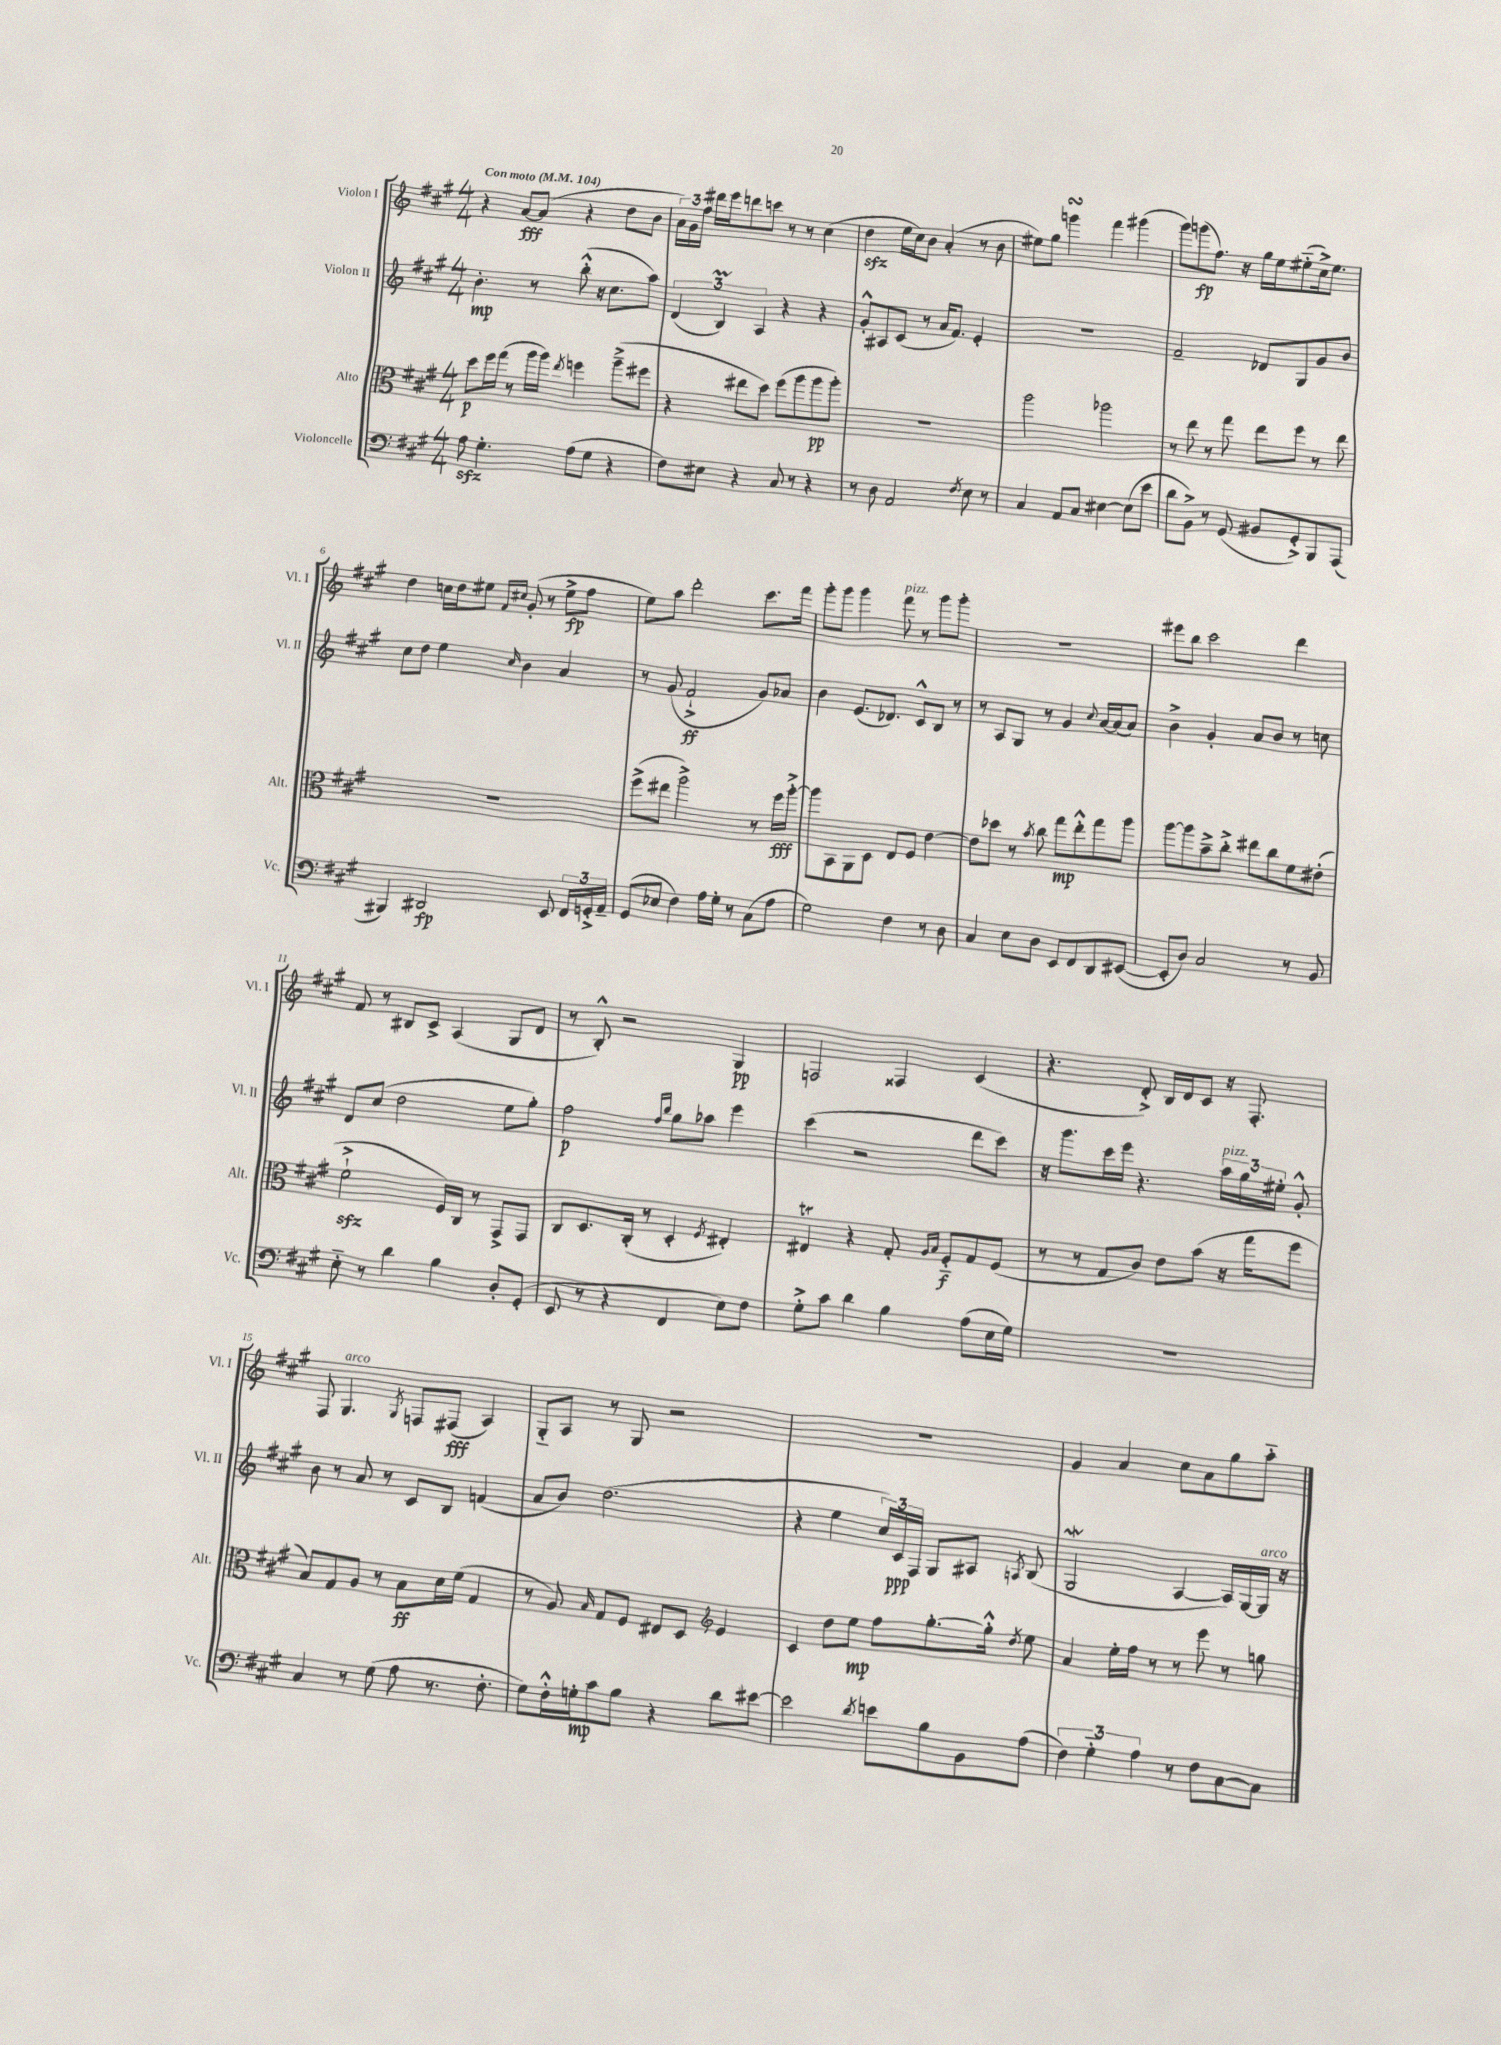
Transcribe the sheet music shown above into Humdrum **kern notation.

**kern	**kern	**kern	**kern
*staff4	*staff3	*staff2	*staff1
*clefF4	*clefC3	*clefG2	*clefG2
*k[f#c#g#]	*k[f#c#g#]	*k[f#c#g#]	*k[f#c#g#]
*M4/4	*M4/4	*M4/4	*M4/4
*MM104	*MM104	*MM104	*MM104
8A\	8dd\L	4.b'\	4r
4.G#'\	16ff#\L	.	.
.	(16gg#\JJ	.	.
.	8r	.	[8a/L
.	16aa\LL	8r	(8a/]J
.	16aa\JJ)	.	.
.	8qee/	.	.
(8A\L	4ff\	(8bb'^^\	4r
8G#\J	.	16r	.
.	.	8.cc#\L	.
4r	(8aa~^\L	.	8dd\L
.	8ff#\J	8aa\J)	8b\J
=	=	=	=
8F#\L)	4r	(6d/	24a\LL)
.	.	.	24g#\
.	.	.	24ff#\JJ
8E#\J	.	.	16ddd#\LL
.	.	6B/)	.
.	.	.	16eee\J
4r	8ee#\L	.	8ddd\
.	.	6A/	.
.	8dd\J)	.	8ccc\J
8C#/	(8ff#\L	4r	8r
8r	8aa\	.	8r
4r	8aa\	4r	(4cc#\
.	8aa'\J)	.	.
=	=	=	=
8r	1r	8g#'^^/L	4dd\
8D\	.	8A#/	.
2AA/	.	(8c#/J	16ee\LL
.	.	.	16cc#\J)
.	.	8r	8b\J
.	.	16a/LK	(4a'/
.	.	8.f#/J)	.
8qF#/	.	.	.
8E\	.	4e'/	8r
8r	.	.	8b\
=	=	=	=
4C#/	2aa\	1r	8ee#\L)
.	.	.	8gg#\J
8AA/L	.	.	4ggg\
8C#/J	.	.	.
[4E#\	2aa-\	.	4fff#\
(8E#\]L	.	.	(4ggg#\
8e\J	.	.	.
=	=	=	=
8d\L	8r	2f#~/	8ggg#\L)
8BB^\J)	8ee\	.	(8ggg\
8r	8r	.	8.ff#\J)
(8GG#/	8gg#\	.	.
.	.	.	16r
8BB#/L	8ee\L	8d-/L	16gg#\LL
.	.	.	16ee\J
8GG#'^/)	8ff#\J	8G#/	(8ee#'~\
8BBB/	8r	8g#/	16cc#^\k)
.	.	.	8.ee#\J
(8AAA/J	8ee\	8b/J	.
=	=	=	=
4BBB#/)	1r	8cc#\L	4dd\
.	.	8dd\J	.
2DD#/	.	4ee\	16cc\LL
.	.	.	16dd\J
.	.	.	8ee#\J
.	.	.	16qqf#/LL
.	.	16qqcc#/	16qqcc#/JJ
.	.	4b\	(8g#'/
.	.	.	8r
8EE/	.	4a/	8ee#^\L
24FF#/LL	.	.	8ff#\J
24GG'^/	.	.	.
24AA~/JJ	.	.	.
=	=	=	=
(8GG#/L	(8ff#^\L	8r	8ee\L)
8E-/J	8ee#\J	(8g#/	8aa\J
4F#\)	2aa^\)	2f#`^/	2ddd'\
16A\LL	.	.	.
16G#'\JJ	.	.	.
8r	.	.	.
(8C#\L	8r	8g#/L)	8.ccc#\L
8A\J	16ff#\LL	8a-/J	.
.	[16aa'^\JJ	.	16fff#\Jk
=	=	=	=
2G#\)	8aa\]L	4b\	8ggg#'\L
.	8BB\	.	8ggg#\J
.	8AA\	(8.e/L	4ggg#\
.	8D\J	.	.
.	.	8.d-/J)	.
4F#\	8E/L	.	8fff#\
.	8F#/J	8c#^^/L	8r
8r	[4e\	8B/J	8ggg#\L
8D\	.	8r	8ggg#'\J
=	=	=	=
4C#/	8e\]L	8r	1r
.	8dd-\J	8A/L	.
8E\L	8r	8G#/J	.
.	8qb/	.	.
8D\J	8cc#\	8r	.
8EE/L	8gg#\L	4g#/	.
8FF#/	8ee'^^\	.	.
.	.	8qqcc#/	.
8DD/	8gg#\	[16a/LL	.
.	.	(16a/]J	.
([8EE#/J	8aa\J	8a/J)	.
=	=	=	=
8EE#'/]L	[8aa\L	4b^\	8eee#\L
8D/J)	8aa\]	.	8bb\J
2C#/	8b~^\	4g#'/	2ccc#\
.	8cc#'^\J	.	.
.	8ee#\L	8a/L	.
.	8cc#\	8b/J	.
8r	8f#\	8r	4ddd\
8BB/	(8e#'\J	8cc\	.
=	=	=	=
8E'~\	2f#`^\	8d/L	8f#/
8r	.	(8cc#/J	8r
4d\	.	2dd\	8B#/L
.	.	.	8c#^/J
4B\	16F#/LL)	.	(4A/
.	16C#/JJ	.	.
.	8r	.	.
8D'/L	8GG#^/L	8ee\L	8G#/L
(8GG#'/J	8GG#/J	8gg#'\J)	8d/J
=	=	=	=
8EE/	8C#/L	2ff#\	8r
8r	8.D/	.	8B'^^/)
4r	.	.	2r
.	(16C#'/Jk	.	.
.	8r	.	.
.	.	16qqff#/LL	.
.	.	16qqbb/JJ	.
4FF#/	4D'/	8gg#\L	.
.	.	8aa-\J	.
.	8qF#/	.	.
8E\L)	4E#'/)	4eee\	4G#/
8F#\J	.	.	.
=	=	=	=
8G#'^\L	4E#/	(4ccc#\	2F/
8c#\J	.	.	.
4d\	4r	2r	.
4B\	8G#'/	.	4F##/
.	16qqA/LL	.	.
.	16qqB/JJ	.	.
.	8F#'~/L	.	.
(8A\L	8G#/	8ddd\L	(4c#/
16E\L	(8F#/J	8ccc#\J)	.
16G#\JJ)	.	.	.
=	=	=	=
1r	8r	16r	4.r
.	.	8.ggg#\L	.
.	8r	.	.
.	8G#/L	16ccc#\L	.
.	.	16eee\JJ	.
.	8c#/J)	4.r	8d'^/)
.	8e\L	.	16B/LL
.	.	.	16d/J
.	(8b\J	.	8c#/J
.	16r	24aa\LL	16r
.	.	24gg#\	.
.	16gg#\LK	.	8.F#'/
.	.	24ee#'\JJ	.
.	8ff#\J	8g#'^^/	.
=	=	=	=
4C#/	8B/L)	8b\	8F#/
.	8G#/	8r	4.G#/
8r	8A/J	8a/	.
(8G#\	8r	8r	.
.	.	.	8qG#/
8A\	8B\L	8c#/L	8F/L
8.r	16d\L	8B/J	(8F#/J
.	(16f#\JJ	.	.
.	4G#/	(4f/	4A/)
8.F#'\	.	.	.
=	=	=	=
8G#\L)	8r	8a/L	8G#'~/L
16F#'^^\L	8A/)	8b/J)	8A/J
16G'\J	.	.	.
.	16qqB/	.	.
8c#\	8G#/L	(2.dd\	8r
8B\J	8F#/J	.	8G#/
4r	8E#/L	.	2r
.	8D/J	.	.
*	*clefG2	*	*
8d\L	4e/	.	.
[8e#\J	.	.	.
=	=	=	=
2e#\]	4c#/	4r	1r
.	8dd\L	4ee\	.
.	8ee\J	.	.
8qd/	.	.	.
8e\L	8ff#\L	24cc#/LL)	.
.	.	24c#/	.
.	.	24F#/JJ	.
8B\	[8.gg#'\	8G#/L	.
8BB\	.	8A#/J	.
.	16gg#'^^\]Jk	.	.
.	8qdd/	8qA/	.
(8A\J	8ee\	(8B/	.
=	=	=	=
6F#\)	4a/	2G#/	4g#/
6G#'~\	.	.	.
.	16ee'\LL	.	4a/
.	16ff#\JJ	.	.
6A\	.	.	.
.	8r	.	.
8r	8r	[4A/	8cc#\L
8F#\L	8eee\	.	8a\
[8C#\	8r	16A/]LL)	8gg#\
.	.	[16G#/	.
8C#\]J	8gg\	16G#/]JJ	8aa'~\J
.	.	16r	.
==	==	==	==
*-	*-	*-	*-
